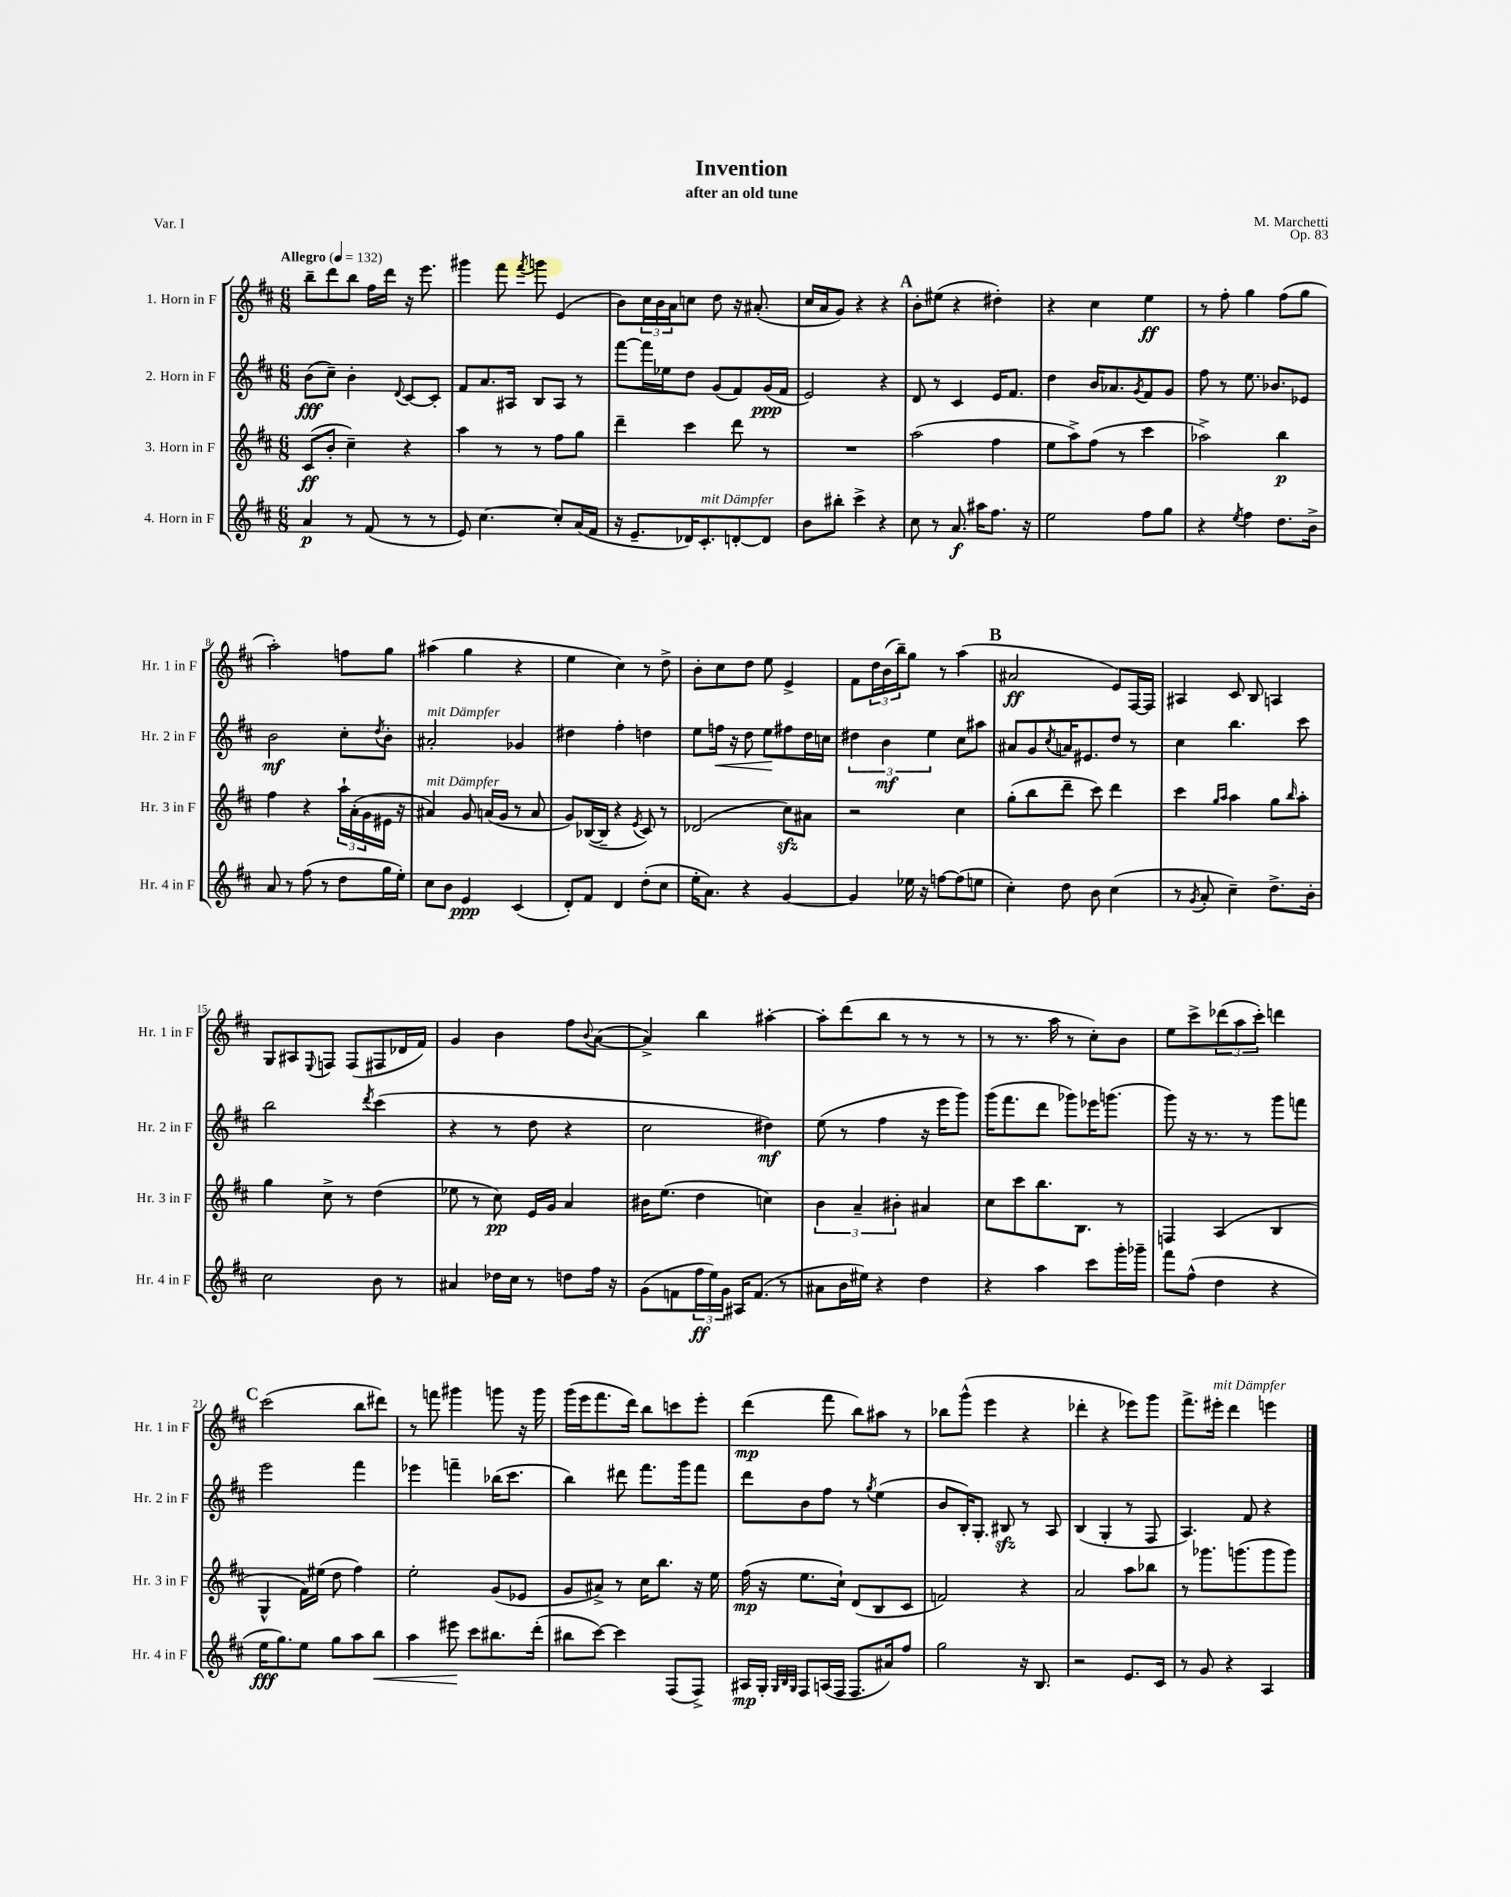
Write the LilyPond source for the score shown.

\header { title = "Invention" composer = "M. Marchetti" subtitle = "after an old tune" opus = "Op. 83" piece = "Var. I" }
<<
\new StaffGroup <<
\new Staff = "s0" \with { instrumentName = "1. Horn in F" shortInstrumentName = "Hr. 1 in F" } {
    \clef treble \key d \major \numericTimeSignature \time 6/8 \tempo "Allegro" 4 = 132
    b''8-- d'''8 b''8 fis''16 d'''16 r16 e'''8. |
    gis'''4 fis'''8 \acciaccatura { fis'''8 } g'''8 e'4( |
    b'8) \tuplet 3/2 { cis''16 b'16 a'16 } c''8 d''8 r16 ais'8.-.( |
    cis''16 a'16 g'8) r4 r4 |
    \mark \markup { \bold "A" } b'8-. eis''8( r4 dis''4-.) |
    r4 cis''4 e''4\ff |
    r8 fis''8-. g''4 fis''8( g''8 |
    a''2-.) f''8 g''8 |
    ais''4( g''4 r4 |
    e''4 cis''4) r8 d''8-> |
    b'8-. cis''8 d''8 e''8 e'4-> |
    fis'8 \tuplet 3/2 { d''16 b'16( b''16--) } g''8 r8 a''4( |
    \mark \markup { \bold "B" } ais'2\ff e'8) fis16~ fis16 |
    ais4 cis'8 b8 a4 |
    g8 ais8 \appoggiatura { e8 } f8 f8( fis8 des'16 fis'16) |
    g'4 b'4 fis''8 \appoggiatura { b'8 } a'8~( |
    a'4->) b''4 ais''4~-. |
    ais''8-. d'''8( b''8 r8 r8 r8 |
    r8 r8. a''16 r8 cis''8-.) b'8 |
    e''8 cis'''8-> \tuplet 3/2 { des'''8( a''8 cis'''8-.) } d'''4 |
    \mark \markup { \bold "C" } cis'''2( b''8 dis'''8) |
    r8 f'''8 gis'''4 g'''8 r16 g'''16 |
    g'''16( e'''16 fis'''8. d'''16) b''8 c'''8 e'''8-. |
    d'''4\mp( fis'''8 b''8) ais''8 r8 |
    bes''8 g'''8-^( e'''4 r4 |
    des'''4-. r4 ees'''8) g'''8 |
    fis'''8.-> eis'''16-.^\markup { \italic "mit Dämpfer" } d'''4 e'''4 \bar "|." |
}
\new Staff = "s1" \with { instrumentName = "2. Horn in F" shortInstrumentName = "Hr. 2 in F" } {
    \clef treble \key d \major \numericTimeSignature \time 6/8
    b'8\fff( cis''8--) b'4-. \appoggiatura { d'8 } cis'8~ cis'8-. |
    fis'8 a'8. ais16 b8 ais8 r8 |
    fis'''8~ fis'''16 ees''16 d''8 g'8( fis'8) g'16\ppp( fis'16 |
    e'2) r4 |
    \mark \markup { \bold "A" } d'8 r8 cis'4 e'16 fis'8. |
    d''4 b'16 aes'8. \acciaccatura { g'8 } fis'8 g'8 |
    fis''8 r8 e''8. bes'8. ees'8 |
    b'2\mf cis''8-. \acciaccatura { d''8 } b'8-. |
    ais'2-.^\markup { \italic "mit Dämpfer" } ges'4 |
    dis''4 fis''4-. d''4 |
    e''8 f''16\< r16 d''8 e''8\! fis''8 d''16 c''16 |
    \tuplet 3/2 { dis''4 b'4\mf e''4 } cis''8 ais''8 |
    \mark \markup { \bold "B" } ais'8 g'8 \acciaccatura { cis''8 } a'16 eis'8. d''8 r8 |
    cis''4 b''4. cis'''8 |
    b''2 \acciaccatura { d'''8 } cis'''4( |
    r4 r8 d''8 r4 |
    cis''2 dis''4\mf) |
    e''8( r8 fis''4 r16 e'''16 g'''8) |
    g'''16( fis'''8. d'''8 ges'''8) ees'''16 g'''8.( |
    g'''8) r16 r8. r8 g'''8 f'''8 |
    \mark \markup { \bold "C" } e'''2 fis'''4 |
    ees'''4 f'''4-- bes''16( cis'''8. |
    b''4) dis'''8 fis'''8. g'''16 fis'''8 |
    d'''8 b'8 fis''8 r8 \acciaccatura { g''8 } e''4( |
    b'8 b16-.) g8.-. bis8\sfz r8 a8 |
    b4( g4-. r8 fis8 |
    a4.) fis'8 r4 \bar "|." |
}
\new Staff = "s2" \with { instrumentName = "3. Horn in F" shortInstrumentName = "Hr. 3 in F" } {
    \clef treble \key d \major \numericTimeSignature \time 6/8
    cis'8\ff( b'8-. cis''4--) r4 |
    a''4 r8 r8 fis''8 g''8 |
    d'''4-- cis'''4 d'''8 r8 |
    R2. |
    \mark \markup { \bold "A" } a''2( fis''4 |
    e''8 a''8->) fis''8( r8 cis'''4 |
    aes''2->) b''4\p |
    fis''4 r4 \tuplet 3/2 { a''16-! a'16-.( g'16 } eis'16 r16 |
    ais'4^\markup { \italic "mit Dämpfer" }) g'8 a'16( g'16 r8 a'8 |
    g'8) bes16~( bes16-- r4 \acciaccatura { e'8 } cis'8) r8 |
    des'2( cis''8\sfz) ais'8 |
    r2 cis''4 |
    \mark \markup { \bold "B" } g''8-.( b''8 d'''8-- cis'''8) d'''4 |
    cis'''4 \grace { g''16 a''16 } a''4 g''8 \grace { b''16 } a''8-. |
    g''4 cis''8-> r8 d''4( |
    ees''8 r8 cis''8\pp) e'16 g'16 a'4 |
    bis'16 e''8.( d''4 c''4) |
    \tuplet 3/2 { b'4 a'4-- bis'4-. } ais'4 |
    cis''8 cis'''8 b''8. b8. r8 |
    f4 a4( b4 |
    \mark \markup { \bold "C" } g4-^ fis'16) eis''16( d''8 fis''4) |
    e''2-. g'8( ees'8 |
    g'8 ais'8->) r8 cis''16 b''8. r16 e''16 |
    fis''16\mp( r16 e''8. cis''16-!) d'8( b8 cis'8 |
    f'2) r4 |
    a'2 a''8 bes''8 |
    r8 ges'''8. g'''8.( g'''8 g'''8) \bar "|." |
}
\new Staff = "s3" \with { instrumentName = "4. Horn in F" shortInstrumentName = "Hr. 4 in F" } {
    \clef treble \key d \major \numericTimeSignature \time 6/8
    a'4\p r8 fis'8( r8 r8 |
    e'8) cis''4.~ cis''8-. a'16( fis'16 |
    r16 e'8.-- des'16) cis'8.-.^\markup { \italic "mit Dämpfer" } d'8~-. d'8 |
    b'8 bis''8-. cis'''4-> r4 |
    \mark \markup { \bold "A" } cis''8 r8 a'8.\f ais''16 fis''8. r16 |
    e''2 fis''8 g''8 |
    r4 \acciaccatura { e''8 } fis''4 d''8. b'16-> |
    a'8 r8 fis''8( r8 d''8 g''16 e''16-.) |
    cis''8 b'8 e'4\ppp cis'4( |
    d'8-.) fis'8 d'4 d''8-.( cis''8 |
    e''16-. a'8.) r4 g'4~ |
    g'4 ees''16 r16 f''8~ f''8( e''8 |
    \mark \markup { \bold "B" } cis''4-.) d''8 b'8 cis''4( |
    r8 \acciaccatura { g'8 } a'8-. cis''4--) d''8.-> b'16-. |
    cis''2 b'8 r8 |
    ais'4 des''16 cis''16 r8 d''8 fis''16 r16 |
    g'8( f'8 \tuplet 3/2 { fis''16\ff e''16) g'16 } ais16 f'8.( r8 |
    ais'8 b'16 eis''16) r4 d''4 |
    r4 a''4 cis'''8 g'''16-. ges'''16-- |
    fis'''8 fis''8-^( d''4 r4 |
    \mark \markup { \bold "C" } e''16\fff g''8.) e''8 g''8 a''8 b''8\< |
    a''4 eis'''8\! cis'''8 bis''8. d'''16-.( |
    bis''8 cis'''8~) cis'''4 fis8( fis8->) |
    ais16\mp g16-. \grace { g32 b32 g32 } fis8 a16( fis16 fis8. ais'16) fis''8 |
    g''2 r16 b8. |
    r2 e'8. cis'16 |
    r8 g'8 r4 a4 \bar "|." |
}
>>
>>
